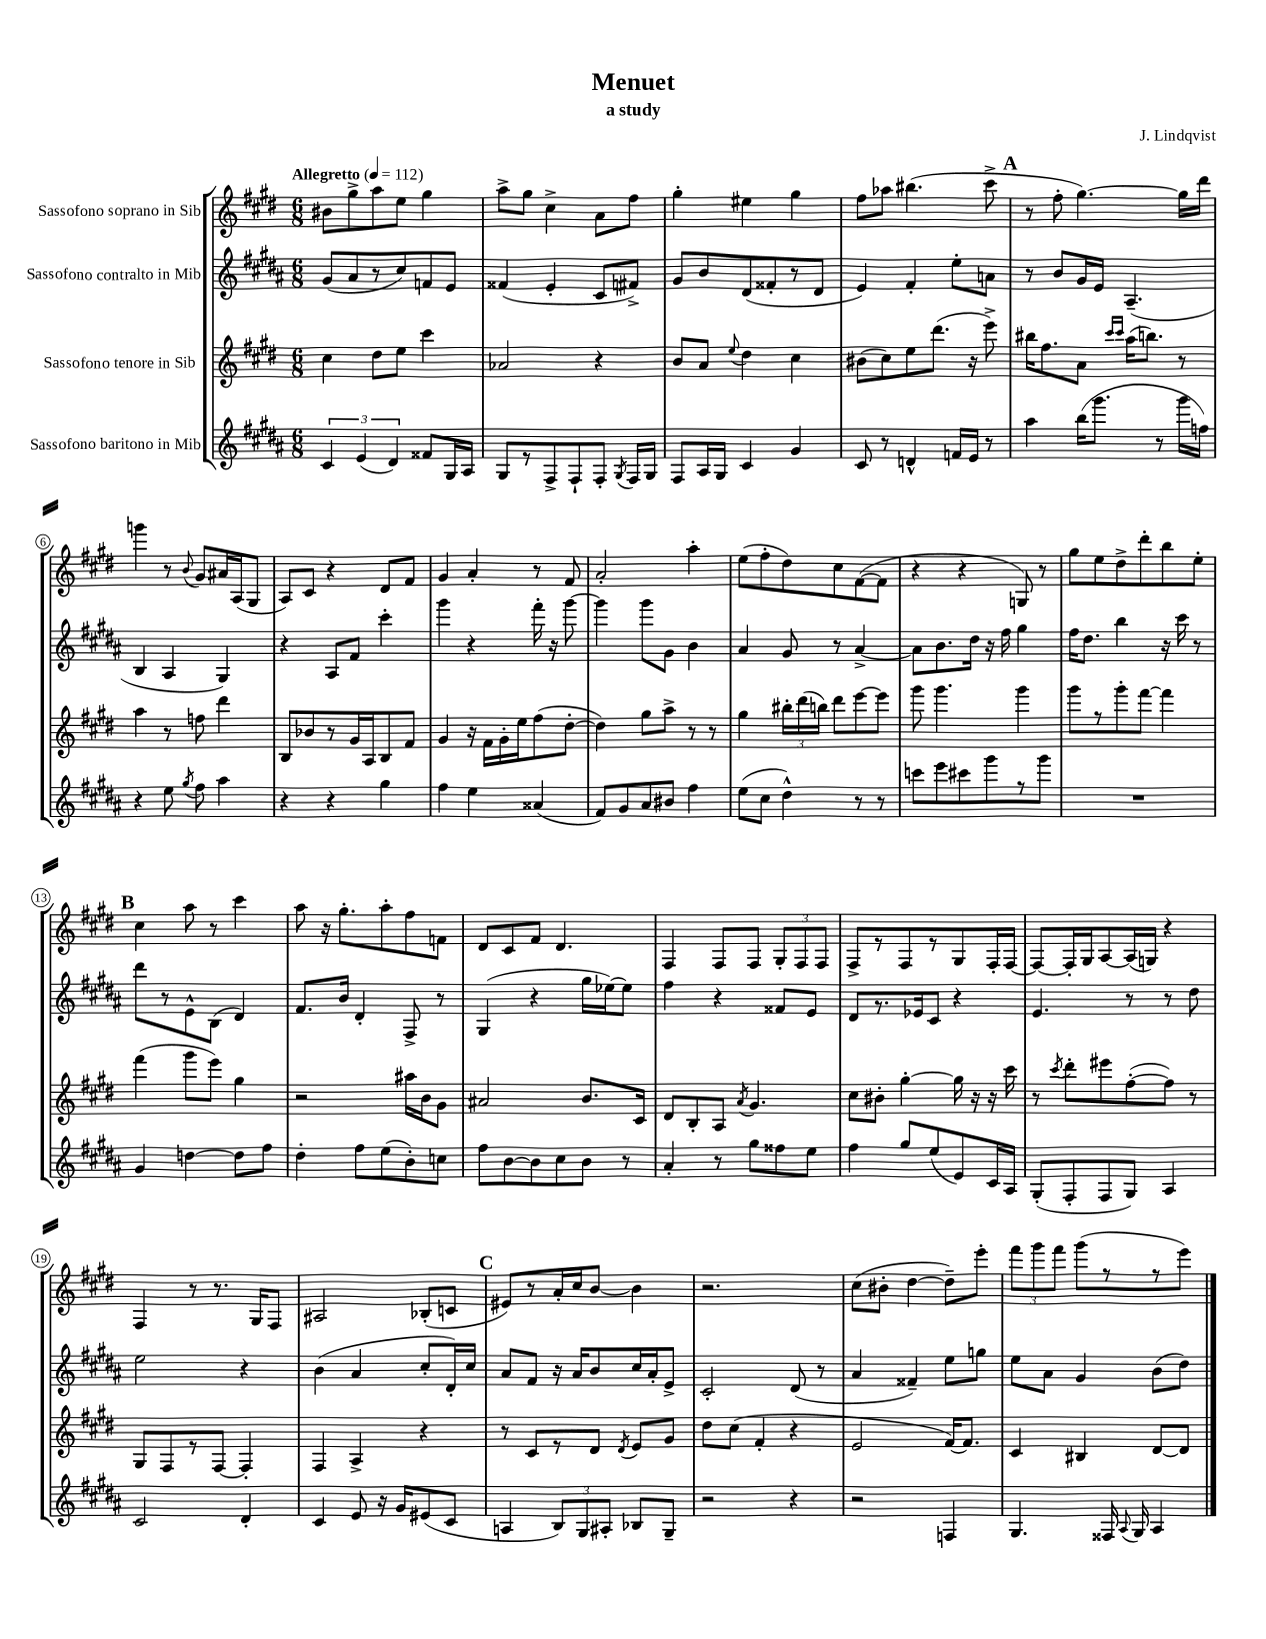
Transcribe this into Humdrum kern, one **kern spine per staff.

**kern	**kern	**kern	**kern
*staff4	*staff3	*staff2	*staff1
*clefG2	*clefG2	*clefG2	*clefG2
*k[f#c#g#d#a#]	*k[f#c#g#d#]	*k[f#c#g#d#a#]	*k[f#c#g#d#]
*M6/8	*M6/8	*M6/8	*M6/8
*MM112	*MM112	*MM112	*MM112
6c#	4cc#	(8g#	8b#
.	.	8a#	8gg#^
(6e	.	.	.
.	8dd#	8r	8aa
6d#)	.	.	.
.	8ee	8cc#)	8ee
8f##	4ccc#	8f	4gg#
16G#	.	8e	.
16A#	.	.	.
=	=	=	=
8G#	2a-	(4f##	8aa^
8r	.	.	8gg#
8F#^	.	4e'	4cc#^
8F#`	.	.	.
8F#'	4r	8c#	8a
8qG#	.	.	.
16F#	.	8f#^)	8ff#
16G#	.	.	.
=	=	=	=
8F#	8b	8g#	4gg#'
16A#	8a	8b	.
16G#	.	.	.
.	8qqee	.	.
4c#	4dd#	(8d#	4ee#
.	.	8f##'	.
4g#	4cc#	8r	4gg#
.	.	8d#	.
=	=	=	=
8c#	(8b#	4e)	8ff#
8r	8cc#)	.	8aa-
4d^^	8ee	4f#'	(4.bb#
.	(8.ddd#	.	.
16f	.	8ee'	.
16e	16r	.	.
8r	8eee^)	8a	8ccc#^
=	=	=	=
4aa#	16bb#	8r	8r
.	8.ff#	.	.
.	.	8b	8ff#'
(16bb	8a	16g#	[4.gg#)
8.ggg#	.	16e	.
.	16qqccc#	.	.
.	16qqccc#	.	.
.	(16aa	(4.A#~	.
.	8.bb)	.	.
8r	.	.	.
16ggg#	8r	.	16gg#]
16ff)	.	.	16ddd#
=	=	=	=
4r	4aa	4B	4ggg
8ee	8r	4A#	8r
8qgg#	.	.	8qqb
8ff#	8ff	.	8g#
4aa#	4ddd#	4G#)	16a#
.	.	.	(16A
.	.	.	8G#
=	=	=	=
4r	8B	4r	8A)
.	8b-	.	8c#
4r	8r	8A#	4r
.	16g#	8f#	.
.	16A	.	.
4gg#	8B	4ccc#'	8d#
.	8f#	.	8f#
=	=	=	=
4ff#	4g#	4ggg#	4g#
4ee	16r	4r	4a'
.	16f#	.	.
.	16g#'	.	.
.	16ee	.	.
(4a##	(8ff#	16fff#'	8r
.	.	16r	.
.	[8dd#'	[8ggg#	8f#
=	=	=	=
8f#)	4dd#])	4ggg#]	2a'
8g#	.	.	.
8a#	8gg#	8ggg#	.
8b#	8aa^	8g#	.
4ff#	8r	4b	4aa'
.	8r	.	.
=	=	=	=
(8ee	4gg#	4a#	(8ee
8cc#	.	.	8ff#'
4dd#^^)	24bb#'	8g#	8dd#)
.	(24ddd#	.	.
.	24bb)	.	.
.	8ddd#	8r	8cc#
8r	[8eee	[4a#^	([8f#
8r	8eee]	.	8f#]
=	=	=	=
8ccc	8ggg#	8a#]	4r
8eee	4.ggg#	8.b	.
8ccc#	.	.	4r
.	.	16dd#	.
8ggg#	.	16r	.
.	.	16ff#	.
8r	4ggg#	4gg#	8G)
8ggg#	.	.	8r
=	=	=	=
2.r	8ggg#	16ff#	8gg#
.	.	8.dd#	.
.	8r	.	8ee
.	8ggg#'	4bb	8dd#^
.	[8fff#	.	8ddd#'
.	4fff#]	16r	8bb
.	.	16ccc#	.
.	.	8r	8ee'
=	=	=	=
4g#	(4fff#	8ddd#	4cc#
.	.	8r	.
[4dd	8ggg#	8e^^	8aa
.	8eee)	(8B	8r
8dd]	4gg#	4d#)	4ccc#
8ff#	.	.	.
=	=	=	=
4dd#'	2r	8.f#	8aa
.	.	.	16r
.	.	16b	8.gg#'
8ff#	.	4d#'	.
(8ee	.	.	8aa'
8b')	16aa#	8F#^	8ff#
.	16b	.	.
8cc	8g#	8r	8f
=	=	=	=
8ff#	2a#	(4G#	8d#
[8b	.	.	8c#
8b]	.	4r	8f#
8cc#	.	.	4.d#
8b	8.b	16gg#	.
.	.	[16ee-)	.
8r	.	8ee-]	.
.	16c#	.	.
=	=	=	=
4a#'	8d#	4ff#	4F#
.	8B'	.	.
8r	8A	4r	8F#
.	8qa	.	.
8gg#	4.g#	.	8F#
8ff##	.	8f##	12G#'
.	.	.	12F#
8ee	.	8e	.
.	.	.	12F#
=	=	=	=
4ff#	8cc#	8d#	8F#^
.	8b#'	8.r	8r
8gg#	[4gg#'	.	8F#
.	.	16e-	.
(8ee	.	8c#	8r
8e)	16gg#]	4r	8G#
.	16r	.	.
16c#	16r	.	16F#'
16A#	16ccc#	.	[16F#
=	=	=	=
(8G#'	8r	4.e	8F#_
.	8qccc#	.	.
8F#'	8ddd#'	.	16F#']
.	.	.	16G#
8F#	8eee#	.	[8A
8G#)	([8ff#'	8r	(16A]
.	.	.	16G)
4A#	8ff#])	8r	4r
.	8r	8dd#	.
=	=	=	=
2c#	8G#	2ee	4F#
.	8F#	.	.
.	8r	.	8r
.	[8F#	.	8.r
4d#'	4F#']	4r	.
.	.	.	16G#
.	.	.	8F#
=	=	=	=
4c#	4F#	(4b	2A#
8e	4A^	4a#	.
16r	.	.	.
16g#	.	.	.
(8e#	4r	8cc#'	(8B-'
8c#	.	16d#')	8c
.	.	16cc#	.
=	=	=	=
4A	8r	8a#	8e#)
.	8c#	8f#	8r
12B)	8r	16r	16a'
.	.	16a#	16cc#
12G#	.	.	.
.	8d#	8b	[8b
12A#'	.	.	.
.	8qd#	.	.
8B-	8e	16cc#	4b]
.	.	16a#'	.
8G#~	8g#	8e^	.
=	=	=	=
2r	8dd#	2c#'	2.r
.	(8cc#	.	.
.	4f#'	.	.
4r	4r	(8d#	.
.	.	8r	.
=	=	=	=
2r	2e	4a#	(8cc#
.	.	.	8b#'
.	.	4f##~)	[4dd#
4F	[16f#)	8ee	8dd#~])
.	8.f#]	.	.
.	.	8gg	8eee'
=	=	=	=
4.G#	4c#	8ee	12fff#
.	.	.	12ggg#
.	.	8a#	.
.	.	.	12fff#
.	4B#	4g#	(8ggg#
16F##	.	.	8r
8qqA#	.	.	.
16G#	.	.	.
4A#	[8d#	(8b	8r
.	8d#]	8dd#)	8eee)
==	==	==	==
*-	*-	*-	*-
